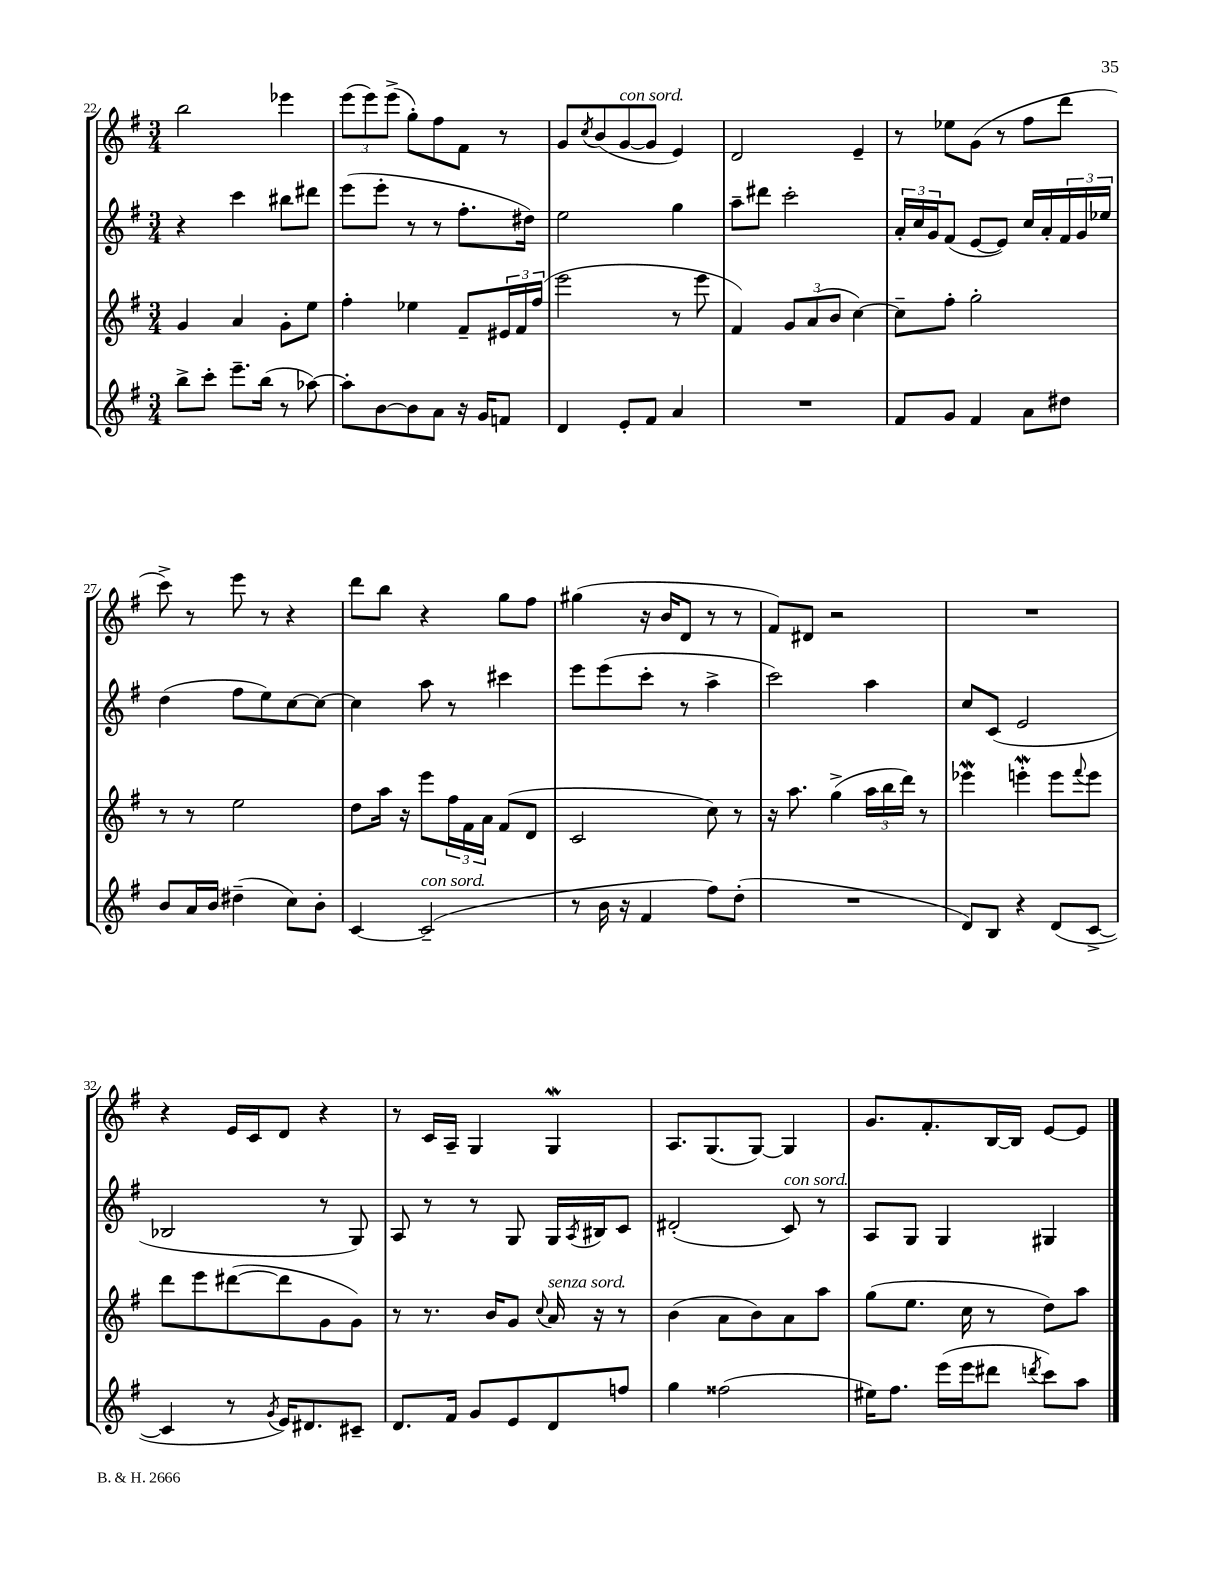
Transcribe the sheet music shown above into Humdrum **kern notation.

**kern	**kern	**kern	**kern
*staff4	*staff3	*staff2	*staff1
*clefG2	*clefG2	*clefG2	*clefG2
*k[f#]	*k[f#]	*k[f#]	*k[f#]
*M3/4	*M3/4	*M3/4	*M3/4
8bb^	4g	4r	2bb
8ccc'	.	.	.
8.eee~	4a	4ccc	.
(16bb	.	.	.
8r	8g'	8bb#	4eee-
[8aa-)	8ee	8ddd#	.
=	=	=	=
8aa-']	4ff#'	(8eee	(12eee
.	.	.	12eee)
[8b	.	8eee'	.
.	.	.	(12eee^
8b]	4ee-	8r	8gg')
8a	.	8r	8ff#
16r	8f#~	8.ff#'	8f#
16g	.	.	.
8f	24e#	.	8r
.	24f#	.	.
.	.	16dd#)	.
.	(24ff#	.	.
=	=	=	=
4d	2eee	2ee	8g
.	.	.	8qcc
.	.	.	(8b
8e'	.	.	[8g
8f#	.	.	8g]
4a	8r	4gg	4e)
.	8eee	.	.
=	=	=	=
2.r	4f#)	8aa~	2d
.	.	8ddd#	.
.	12g	2ccc'	.
.	(12a	.	.
.	12b	.	.
.	[4cc)	.	4e~
=	=	=	=
8f#	8cc~]	24a'	8r
.	.	24cc	.
.	.	24g	.
8g	8ff#'	(8f#	8ee-
4f#	2gg'	[8e	(8g
.	.	8e])	8r
8a	.	16cc	8ff#
.	.	16a'	.
8dd#	.	24f#	8ddd
.	.	24g	.
.	.	24ee-	.
=	=	=	=
8b	8r	(4dd	8ccc^)
16a	8r	.	8r
16b	.	.	.
(4dd#~	2ee	8ff#	8eee
.	.	8ee)	8r
8cc)	.	[8cc	4r
8b'	.	8cc_	.
=	=	=	=
[4c	8dd	4cc]	8ddd
.	16aa	.	8bb
.	16r	.	.
(2c~]	8eee	8aa	4r
.	24ff#	8r	.
.	24f#	.	.
.	24a	.	.
.	(8f#	4ccc#	8gg
.	8d	.	8ff#
=	=	=	=
8r	2c	8eee	(4gg#
16b	.	(8eee	.
16r	.	.	.
4f#	.	8ccc'	16r
.	.	.	16b
.	.	8r	8d
8ff#)	8cc)	4aa^	8r
(8dd'	8r	.	8r
=	=	=	=
2.r	16r	2ccc)	8f#)
.	8.aa	.	.
.	.	.	8d#
.	(4gg^	.	2r
.	24aa	4aa	.
.	24bb	.	.
.	24ddd)	.	.
.	8r	.	.
=	=	=	=
8d)	4eee-	8cc	2.r
8B	.	(8c	.
4r	4eee'	2e	.
(8d	8eee	.	.
.	8qqfff#	.	.
[8c^	8eee	.	.
=	=	=	=
4c]	8ddd	2B-	4r
.	8eee	.	.
8r	([8ddd#	.	16e
.	.	.	16c
8qg	.	.	.
16e)	8ddd#]	.	8d
8.d#	.	.	.
.	8g	8r	4r
8c#~	8g)	8G)	.
=	=	=	=
8.d	8r	8A	8r
.	8.r	8r	16c
16f#	.	.	16A~
8g	.	8r	4G
.	16b	.	.
8e	8g	8G	.
.	8qqcc	.	.
8d	16a	16G	4G
.	.	8qA	.
.	16r	16B#	.
8ff	8r	8c	.
=	=	=	=
4gg	(4b	(2d#'	8.A
.	.	.	(8.G
(2ff##	8a	.	.
.	8b)	.	[8G)
.	8a	8c)	4G]
.	8aa	8r	.
=	=	=	=
16ee#)	(8gg	8A	8.g
8.ff#	.	.	.
.	8.ee	8G	.
.	.	.	8.f#'
(16eee	.	4G	.
16eee	16cc	.	.
8ddd#	8r	.	[16B
.	.	.	16B]
8qddd	.	.	.
8ccc)	8dd)	4G#	[8e
8aa	8aa	.	8e]
==	==	==	==
*-	*-	*-	*-
